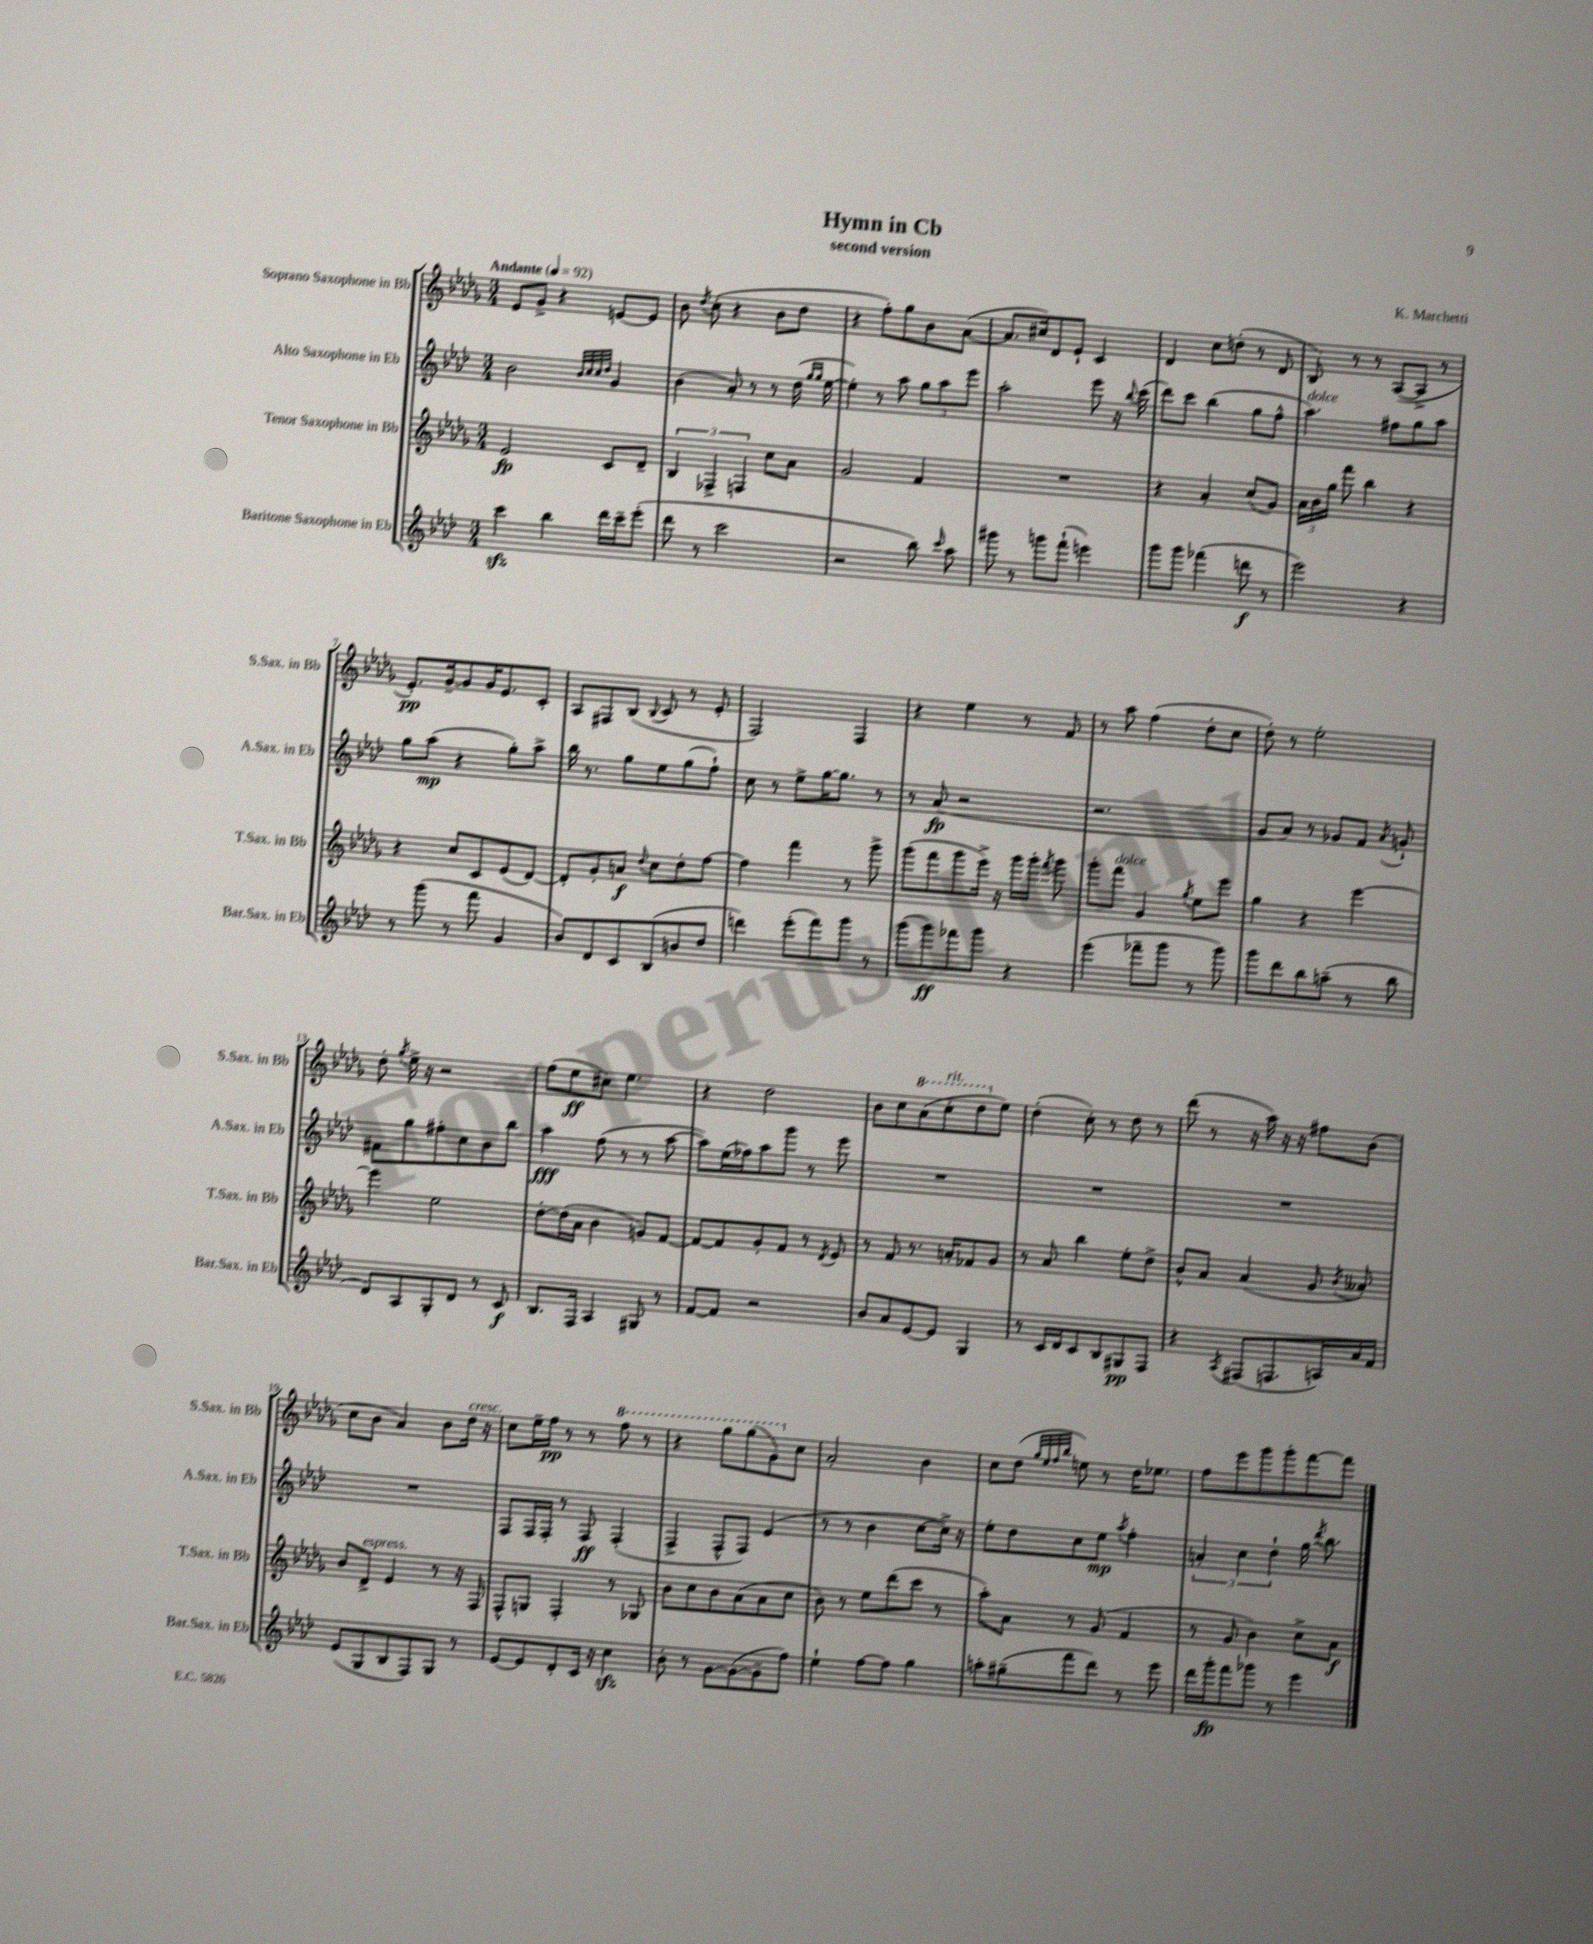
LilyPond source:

\header { title = "Hymn in Cb" composer = "K. Marchetti" subtitle = "second version" }
<<
\new StaffGroup <<
\new Staff = "s0" \with { instrumentName = "Soprano Saxophone in Bb" shortInstrumentName = "S.Sax. in Bb" } {
    \clef treble \key des \major \numericTimeSignature \time 3/4 \tempo "Andante" 4 = 92
    \autoBeamOff ees'8[ ges'8]-> r4 e'8[~ e'8] |
    bes'8 \acciaccatura { des''8 } c''8-.( r4 bes'8[ des''8] |
    r4 f''8[-.) ges''8 bes'8 aes'8]~( |
    aes'8.[ cis''16) des'8 ees'8]-! c'4 |
    des'4 c''8[ d''8]-.( r8 des'8 |
    bes8) r8 r8 aes8[~( aes8]-> r8 |
    ees'8.[-.\pp) ges'16~-- ges'8 ges'16 ees'8. c'8]-. |
    aes8[ fis8 bes8]( \appoggiatura { bes8 } c'8 r8 ees'8-. |
    f2) f4 |
    r4 ees''4 r8 f'8 |
    r8 aes''8 f''4( des''8[-. c''8] |
    des''8-.) r8 ees''2-. |
    des''8-. \acciaccatura { ges''8 } ees''16-> r16 r2 |
    f''8[( ees''8\ff cis''8]) ees''4. |
    r4 des''2 |
    bes'8[ c''8 \ottava #1 aes''8( c'''8-.^\markup { \italic "rit." } des'''8 \ottava #0 ees''8]) |
    des''4-.( c''8-.) r8 des''8 r8 |
    des'''8( r8 r16 aes''16) r16 r16 fis''8[ bes'8]( |
    c''8[ bes'8] aes'4) bes'8[ des''16]^\markup { \italic "cresc." } r16 |
    c''8[ ees''16-- f''16]\pp r8 r8 \ottava #1 f'''8 r8 |
    r4 ges'''8[ ges'''8( ges''8) \ottava #0 c''8] |
    aes'2-. bes'4 |
    c''8[ des''8]( \grace { ges''32[ ees''32 f''32 bes''32] } e''8) r8 des''16[ ees''8.] |
    f''8[ ees'''8 ges'''8 ges'''8-. f'''8~ f'''8] \bar "|." |
}
\new Staff = "s1" \with { instrumentName = "Alto Saxophone in Eb" shortInstrumentName = "A.Sax. in Eb" } {
    \clef treble \key aes \major \numericTimeSignature \time 3/4
    \autoBeamOff bes'2 \grace { bes'32[ c''32 c''32 des''32] } g'4 |
    bes'4( aes'8-.) r8 r8 des''16( \grace { g''16[ g''16] } ees''16~ |
    ees''4-.) r8 aes''8 \tuplet 3/2 { g''8[ aes''8 ees'''8] } |
    aes''2-. ees'''8 r16 \appoggiatura { bes''8 } c'''16( |
    des'''8[) c'''8] bes''4( g''8[ f''8]-^ |
    aes''4.^\markup { \italic "dolce" }) fis''8[ g''8 aes''8] |
    g''8[ aes''8]\mp( r4 g''8[-.) aes''8]-> |
    bes''16 r8. g''8[ ees''8 g''8( f''8]-!) |
    c''8 r8 ees''8[-> g''16~ g''8.] r8 |
    r8 aes'8\fp( r2 |
    r2. |
    g'8[ aes'8]) r8 ges'8[ f'8] \acciaccatura { aes'8 } g'8-! |
    fis'8[ g''8 fis''8-. c''8 bes'8 bes''8] |
    aes''4\fff f''8( r8 r8 aes''8~ |
    aes''8[) ees''16( fes''16) aes''8 g'''8] r8 ees'''8 |
    R2. |
    R2. |
    R2. |
    R2. |
    f8[ f16 f16]-. r8 f8\ff f4-.( |
    f4-> f8[-^ f8]) ees'4( |
    r8 r8 bes'4 c''8[~ c''16]->) r16 |
    ees''8[-. des''8 c''8 ees''8]\mp \acciaccatura { aes''8 } f''4-. |
    \tuplet 3/2 { a'4-. c''4 des''4-! } g''16 \acciaccatura { des'''8 } bes''8. \bar "|." |
}
\new Staff = "s2" \with { instrumentName = "Tenor Saxophone in Bb" shortInstrumentName = "T.Sax. in Bb" } {
    \clef treble \key des \major \numericTimeSignature \time 3/4
    \autoBeamOff ees'2\fp c'8[ des'8]-- |
    \tuplet 3/2 { bes4 fes4-> f4 } c''8[ aes'8] |
    ges'2 f'4 |
    R2. |
    r4 aes'4-. c''8[( ges'8]) |
    \tuplet 3/2 { aes'16[ bes'16 ges''16] } f'''8 bes''4 r4 |
    r4 c''8[ c'8 ees'8( des'8]~) |
    des'8[-. ges'8-. a'8]\f \appoggiatura { des''8 } c''8[ des''8-. f''8]~ |
    f''4 f'''4 r8 ges'''8-> |
    ges'''8[( f'''8 ges'''8 ees'''16]->) r16 ges'''16[ ges'''16]-. \acciaccatura { f'''8 } ges'''8 |
    ges'''8[-. f'''8]^\markup { \italic "dolce" } ges'4 \acciaccatura { ges''8 } ees''8[ ees'''8] |
    ges''4 r4 ees'''4~ |
    ees'''4 ees''2 |
    des''8[~-. des''16( aes'16] bes'4 g'8[) f'8]~ |
    f'8[~ f'8 ges'8-. f'8] r8 \acciaccatura { des'8 } ees'8 |
    r8 f'8 r8. a'16[-. fes'8 ges'8] |
    r8 aes'8 bes''4 ees''8[-. des''8]-> |
    bes'8[-^ aes'8] aes'4( ges'8 \acciaccatura { bes'8 } aeses'8-.) |
    bes'8[ des'8]->^\markup { \italic "espress." } ees'4 r8 r16 f16 |
    f8[-^ g8] f4-. r8 ges8 |
    bes'8[ c''8 bes'8 aes'8( aes'8 c''8] |
    bes'8) r8 ees''8[ des'''8( c'''8] r8 |
    aes''8[-.) aes'8] r8 ges'8( f'4 |
    r8 ges'8 bes'4) c''8[-> aes'8]\f \bar "|." |
}
\new Staff = "s3" \with { instrumentName = "Baritone Saxophone in Eb" shortInstrumentName = "Bar.Sax. in Eb" } {
    \clef treble \key aes \major \numericTimeSignature \time 3/4
    \autoBeamOff c'''4\sfz bes''4 des'''16[ c'''16-- ees'''8]-.( |
    des'''8 r8 c'''2 |
    r2 bes''8) \grace { c'''16 } aes''8 |
    gis'''8 r8 g'''8[ f'''8]-!( e'''4) |
    g'''8[ g'''8] fes'''4( d'''8\f r8 |
    ees'''2) r4 |
    r8 g'''8( r8 f'''8 g'4 |
    bes'8[) des'8 c'8 bes8( b'8 des''8] |
    d'''4) ees'''8[-.( f'''8) g'''8] r8 |
    g'''8[( g'''8\ff) fes'''8 g'''8] r4 |
    ees'''4( fes'''8[-- g'''8] r8 g'''8) |
    g'''8[ des'''8 bes''8 a''8]--( r8 bes''8 |
    des'8[) aes8 g8-. des'8] r8 c'8\f |
    bes8.[ f16] aes4 gis8 r8 |
    f'8[~ f'8] r2 |
    bes'8[ aes'8 ees'8~ ees'8] g4 |
    r8 c'16[ des'16 c'8 bes8 gis8\pp f8] |
    r4 \acciaccatura { aes8 } fis8[( f8. a16) aes'16 f'16] |
    ees'8[( g8 bes8 f8) g8] r8 |
    ees'8[~ ees'8 des'8-. c'16] r16 c''4\sfz |
    bes'8-. r8 g'8[~ g'8~( g'8-- f''8]) |
    ees''4-! f''8[~ f''8] g''4 |
    a''8[-. gis''8--( f'''8 des'''8]) r8 ees'''8 |
    des'''16[ g'''16-.\fp f'''8 ges'''8] r8 ees'''4 \bar "|." |
}
>>
>>
